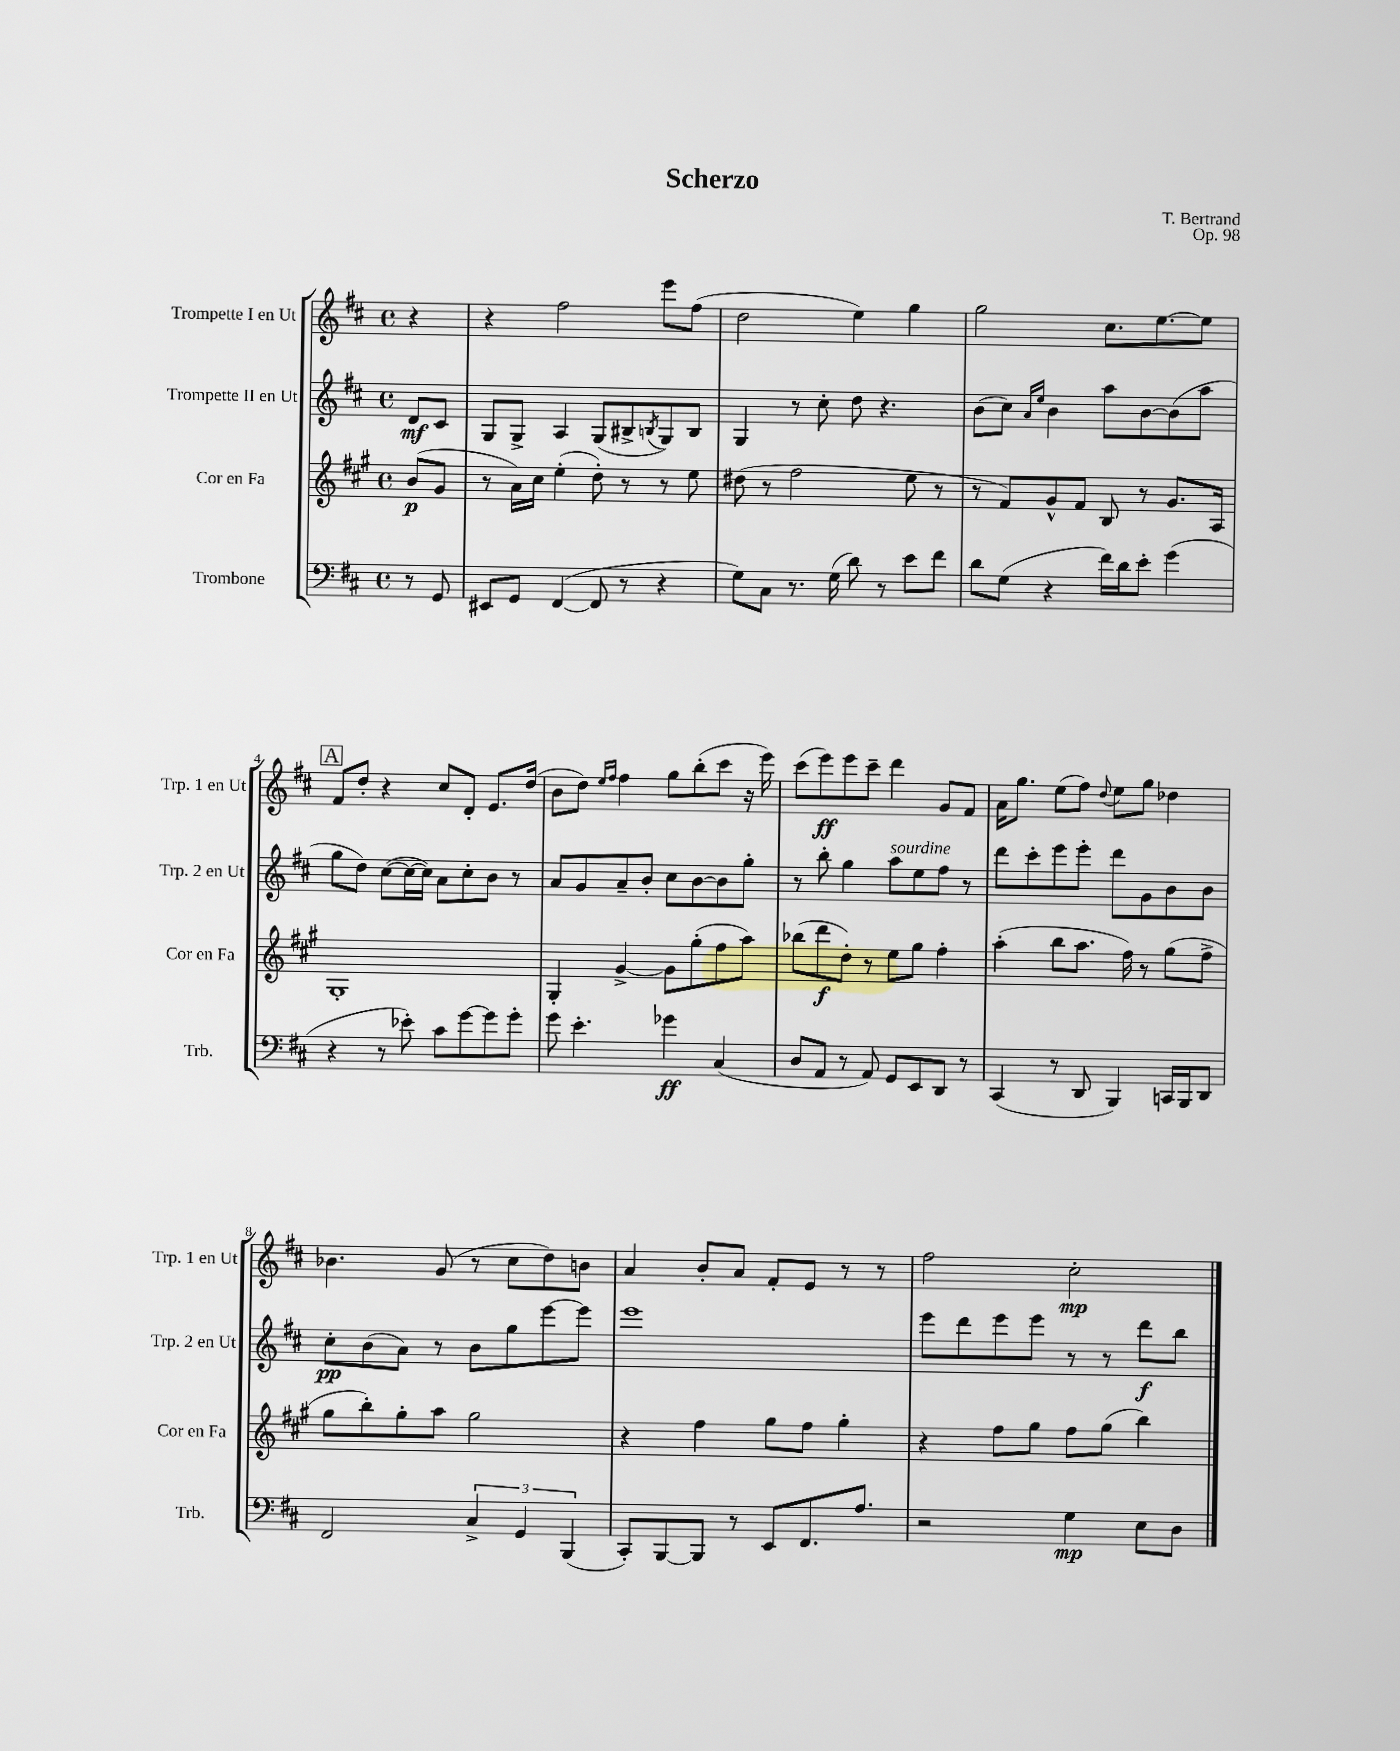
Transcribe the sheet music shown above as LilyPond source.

\header { title = "Scherzo" composer = "T. Bertrand" opus = "Op. 98" }
<<
\new StaffGroup <<
\new Staff = "s0" \with { instrumentName = "Trompette I en Ut" shortInstrumentName = "Trp. 1 en Ut" } {
    \clef treble \key d \major \defaultTimeSignature \time 4/4 \partial 4
    r4 |
    r4 fis''2 e'''8 fis''8( |
    d''2 e''4) g''4 |
    g''2 cis''8. e''8.~ e''8 |
    \mark \markup { \box "A" } fis'8 d''8-. r4 cis''8 d'8-. e'8. d''16( |
    b'8 d''8) \grace { e''16 fis''16 } fis''4 g''8 b''8-.( cis'''8 r16 e'''16) |
    cis'''8( e'''8\ff) e'''8 cis'''8-- d'''4 g'8 fis'8 |
    a'16 g''8. e''8( fis''8) \appoggiatura { d''8 } e''8 g''8 des''4 |
    bes'4. g'8( r8 cis''8 d''8) b'8 |
    a'4 b'8-. a'8 fis'8-. e'8 r8 r8 |
    fis''2 cis''2-.\mp \bar "|." |
}
\new Staff = "s1" \with { instrumentName = "Trompette II en Ut" shortInstrumentName = "Trp. 2 en Ut" } {
    \clef treble \key d \major \defaultTimeSignature \time 4/4 \partial 4
    d'8\mf cis'8 |
    g8 g8-> a4 g8( bis8-> \acciaccatura { b8 } g8) b8 |
    g4 r8 cis''8-. d''8 r4. |
    b'8( cis''8) \grace { a'16 e''16 } b'4 a''8 b'8~ b'8( a''8 |
    \mark \markup { \box "A" } g''8 d''8) cis''8~( cis''16~ cis''16) a'8 cis''8-. b'8 r8 |
    a'8 g'8 a'8-- b'8-. cis''8 b'8~ b'8 g''8-. |
    r8 b''8-. g''4 a''8^\markup { \italic "sourdine" } e''8 fis''8 r8 |
    d'''8 cis'''8-. e'''8 e'''8-. d'''8 g'8 b'8 b'8 |
    cis''8-.\pp b'8( a'8) r8 b'8 g''8 e'''8~ e'''8 |
    e'''1 |
    e'''8 d'''8 e'''8 e'''8 r8 r8 d'''8\f b''8 \bar "|." |
}
\new Staff = "s2" \with { instrumentName = "Cor en Fa" shortInstrumentName = "Cor en Fa" } {
    \clef treble \key a \major \defaultTimeSignature \time 4/4 \partial 4
    b'8\p( gis'8 |
    r8 a'16) cis''16 e''4-.( d''8-.) r8 r8 e''8 |
    dis''8( r8 fis''2 e''8 r8 |
    r8 fis'8) gis'8-^ fis'8 b8 r8 gis'8. a16 |
    \mark \markup { \box "A" } gis1-. |
    gis4-. gis'4~-> gis'8 gis''8-.( fis''8 a''8) |
    bes''8( d'''8\f d''8-.) r8 e''8 gis''8 fis''4-. |
    a''4-.( b''8 a''8. fis''16) r8 gis''8( fis''8-> |
    gis''8 b''8-.) gis''8-. a''8 gis''2 |
    r4 fis''4 gis''8 fis''8 gis''4-. |
    r4 fis''8 gis''8 fis''8 gis''8( b''4) \bar "|." |
}
\new Staff = "s3" \with { instrumentName = "Trombone" shortInstrumentName = "Trb." } {
    \clef bass \key d \major \defaultTimeSignature \time 4/4 \partial 4
    r8 g,8 |
    eis,8 g,8 fis,4~( fis,8 r8 r4 |
    g8) cis8 r8. g16( d'8) r8 e'8 fis'8 |
    d'8 g8( r4 fis'16) d'16 e'8-. g'4( |
    \mark \markup { \box "A" } r4 r8 ees'8-.) cis'8 g'8~ g'8 g'8-. |
    g'8 e'4.-. ges'4\ff cis4( |
    d8 a,8 r8 a,8) g,8 e,8 d,8 r8 |
    cis,4( r8 d,8 b,,4) c,16 b,,16 d,8 |
    fis,2 \tuplet 3/2 { cis4-> g,4 b,,4( } |
    cis,8-.) b,,8~ b,,8 r8 e,8 fis,8. a8. |
    r2 g4\mp e8 d8 \bar "|." |
}
>>
>>
